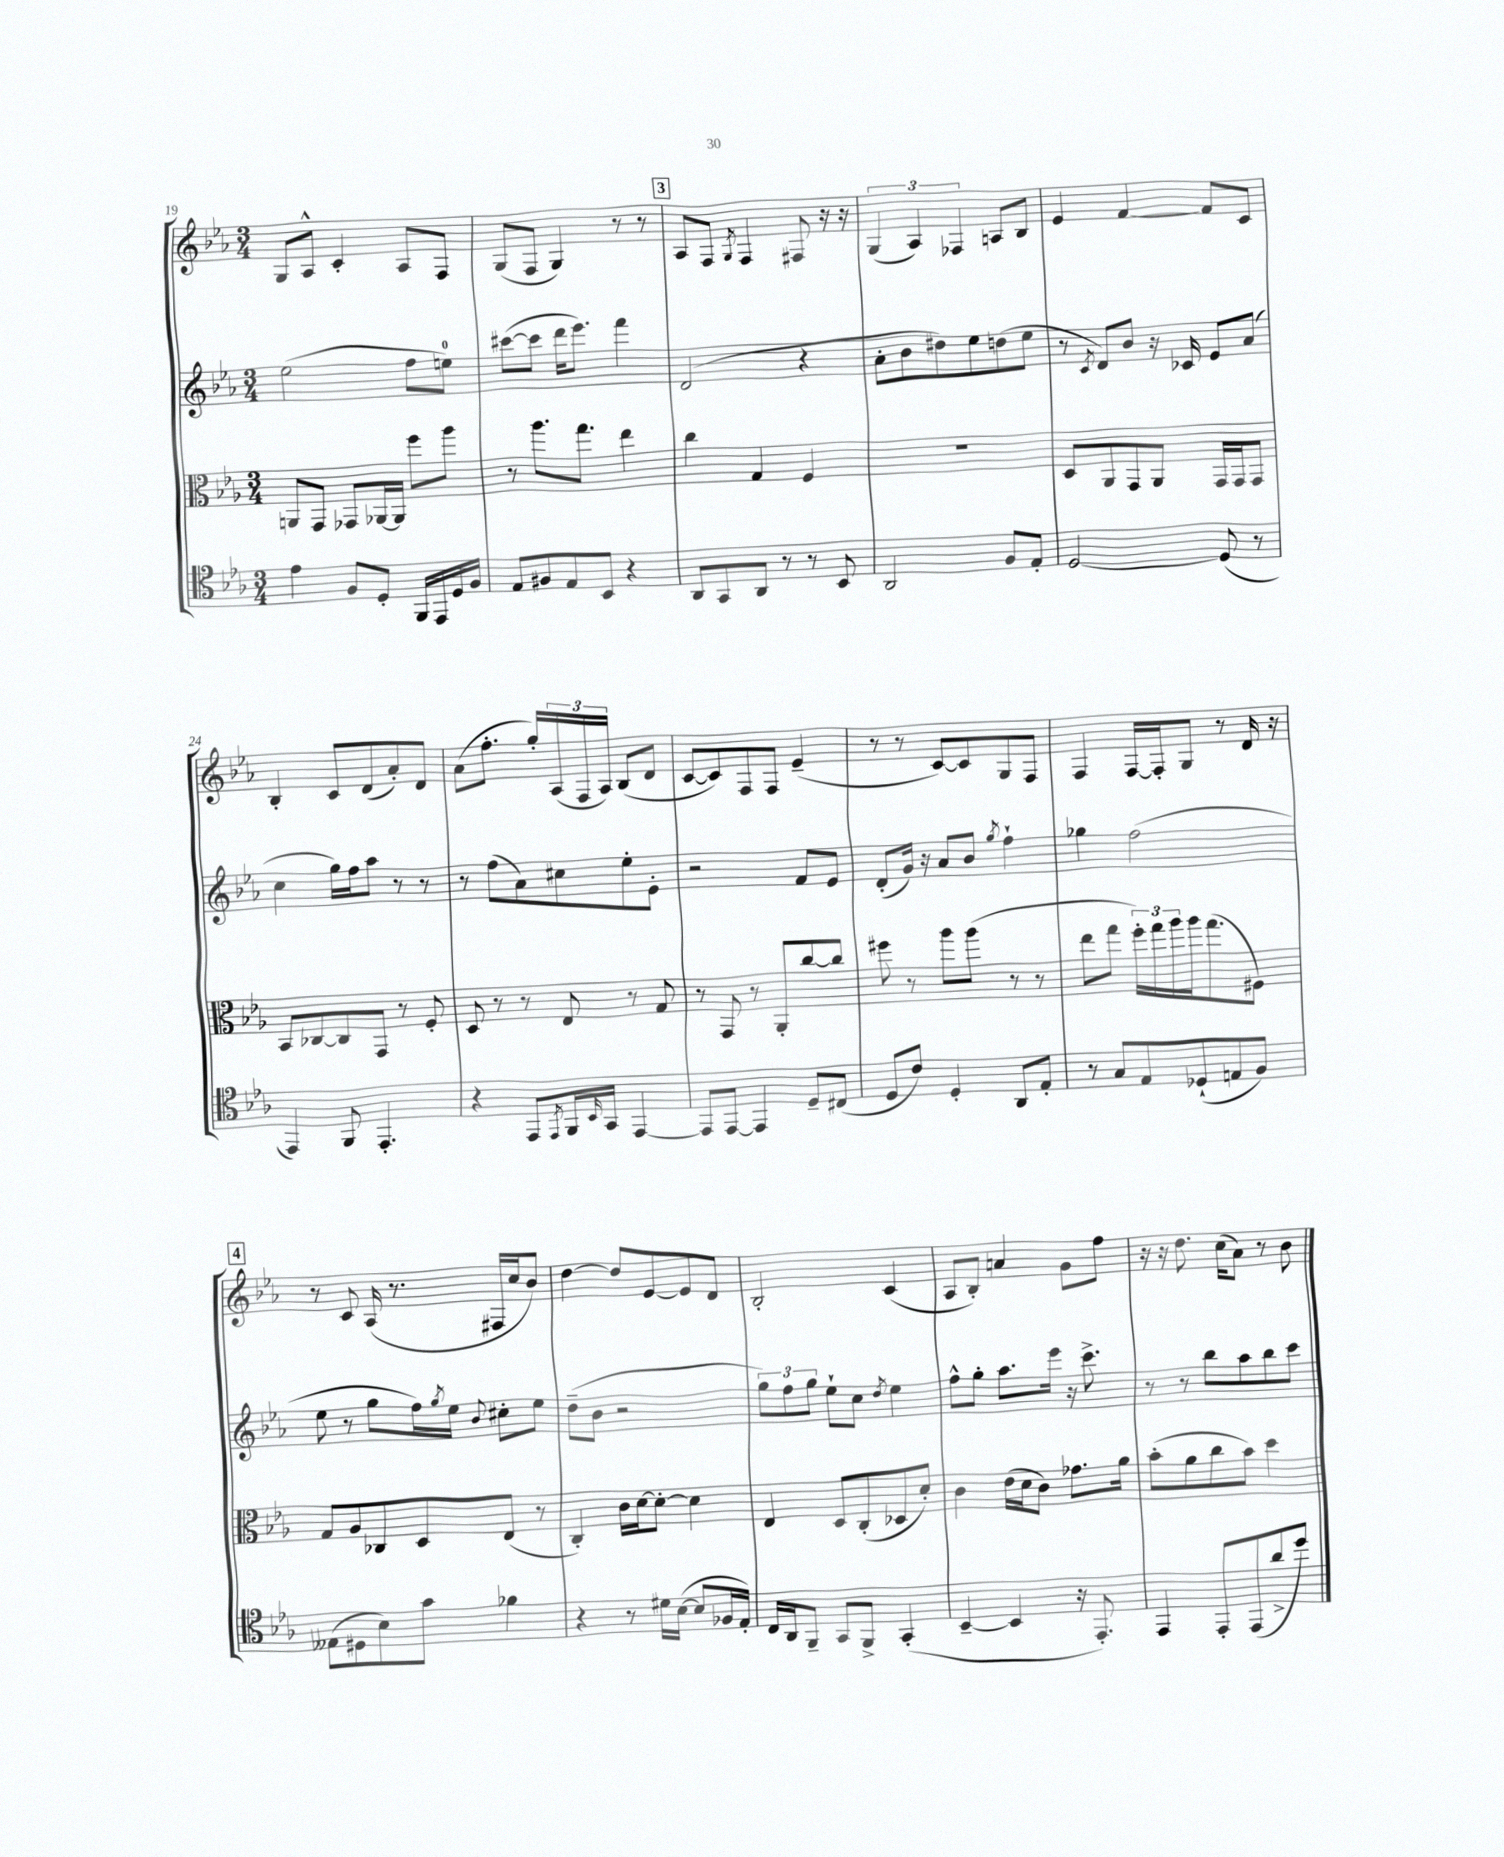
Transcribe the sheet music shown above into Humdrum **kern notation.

**kern	**kern	**kern	**kern
*staff4	*staff3	*staff2	*staff1
*clefC4	*clefC3	*clefG2	*clefG2
*k[b-e-a-]	*k[b-e-a-]	*k[b-e-a-]	*k[b-e-a-]
*M3/4	*M3/4	*M3/4	*M3/4
4e-\	8AA/L	(2ee-\	8G/L
.	8GG/J	.	8A-^^/J
8F/L	8GG-/L	.	4c'/
8D'/J	[16AA-/L	.	.
.	16AA-/]JJ	.	.
16FF/LL	8ff\L	8ff\L	8A-/L
16EE-/	.	.	.
16D/	8aa-\J	8ee\J)	8F/J
16F/JJ	.	.	.
=	=	=	=
8E-/L	8r	([8ccc#\L	(8G/L
8F#/	8.aa-\L	8ccc#\]J	8F/J
8E-/	.	16ddd\LK	4G/)
.	8.gg\J	8.eee-\J)	.
8BB-/J	.	.	.
4r	4ee-\	4fff\	8r
.	.	.	8r
=	=	=	=
8AA-/L	4cc\	(2d/	8A-/L
8GG/	.	.	8F/J
.	.	.	8qG/
8AA-/J	4G/	.	4F/
8r	.	.	.
8r	4F/	4r	8F#/
8BB-/	.	.	16r
.	.	.	16r
=	=	=	=
2AA-/	2.r	8a-'\L	(6G/
.	.	8b-\	.
.	.	.	6A-/)
.	.	8dd#\)	.
.	.	.	6F-/
.	.	8ee-\	.
8F/L	.	(8dd\	8A/L
8E-'/J	.	8ee-\J	8B-/J
=	=	=	=
[2D/	8D/L	8r	4e-/
.	.	8qc/	.
.	8AA-/	8d/L)	.
.	8GG/	8b-/J	[4f/
.	8AA-/J	16r	.
.	.	16c-/	.
(8D/]	16GG/LL	8e-/L	8f/]L
.	16GG/J	.	.
8r	8GG/J	(8a-/J	8c/J
=	=	=	=
4EE-/)	8BB-/L	4cc\	4B-'/
.	[8C-/	.	.
8FF/	8C-/]	16gg\LL)	8c/L
.	.	16ff\J	.
4.EE-'/	8GG/J	8aa-\J	(8d/
.	8r	8r	8a-'/)
.	8F'/	8r	8d/J
=	=	=	=
4r	8D/	8r	(8a-\L
.	8r	(8ff\L	8.ff'\J
8EE-/L	8r	8a-\)	.
.	.	.	16gg'/LL)
8qEE-/	.	.	.
16FF/L	8E-/	8cc#\	(24A-/
.	.	.	24F/
16qqBB-/	.	.	.
16GG/JJ	.	.	.
.	.	.	24A-/JJ)
[4EE-/	8r	8ee-'\	(8B-/L
.	8G/	8e-'\J	8d/J
=	=	=	=
8EE-/]L	8r	2r	[8c/L
[8EE-/J	8GG/	.	8c/])
4EE-/]	8r	.	8F/
.	8AA-'/L	.	8F/J
8D~/L	[8cc/	8f/L	(4e-~/
(8C#/J	8cc/]J	8e-/J	.
=	=	=	=
8D/L	8ff#\	(8d'/L	8r
8c/J)	8r	16g/Jk)	8r
.	.	16r	.
4D'/	8aa-\L	8a-/L	[8c/L)
.	(8aa-\J	8b-/J	8c/]
.	.	8qgg/	.
8AA-/L	8r	4ff`\	8G/
8E-'/J	8r	.	8F/J
=	=	=	=
8r	8ee-\L	4gg-\	4F/
8G/L	8gg\J	.	.
8E-/	24ff'\LL)	(2ff\	[16F/LL
.	24gg\	.	.
.	.	.	16F'/]J
.	24aa-\	.	.
(8D-`/	16aa-\J	.	8G/J
.	(8.gg\	.	.
8E/	.	.	8r
8F/J)	8F#\J)	.	16d/
.	.	.	16r
=	=	=	=
(8E--\L	8G/L	8ee-\	8r
8D#\	8A-/	8r	8c/
8B-\)	8C-/	8gg\L	(16A-/
.	.	.	8.r
8g\J	8D/	16ff\L)	.
.	.	8qgg/	.
.	.	16ee-\JJ	.
.	.	8qqb-/	.
4f-\	(8E-/J	8cc#'\L	16F#/LL
.	.	.	16cc/J
.	8r	8ee-\J	8b-/J)
=	=	=	=
4r	4C'/)	(8dd~\L	[4dd\
.	.	8b-\J	.
8r	16c\LL	2r	8dd/]L
.	[16d\J	.	.
16d#\LL	8d'\_J	.	[8e-/
([16B-\JJ	.	.	.
8B-/]L	4d\]	.	8e-/]
16F-/L	.	.	8d/J
16E-'/JJ)	.	.	.
=	=	=	=
16C/LL	4E-/	12gg\L)	2B-'/
16AA-/J	.	.	.
.	.	12ff\	.
8FF~/J	.	.	.
.	.	12gg\J	.
8GG/L	8D/L	8ee-`\L	.
8FF^/J	(8C'/	8cc\J	.
.	.	8qdd/	.
(4GG'/	8D-/	4ee-\	(4c/
.	8d'/J)	.	.
=	=	=	=
[4BB-~/	4c\	8ff^^\L	8A-/L
.	.	8gg'\J	8B-'/J)
4BB-/]	(16e-\LL	8.aa-\L	4a/
.	16d\J	.	.
.	8c\J)	.	.
.	.	16eee-\Jk	.
16r	8.g-\L	16r	8g\L
8.EE-'/)	.	8.ccc^\	.
.	.	.	8ff\J
.	16a-\Jk	.	.
=	=	=	=
4EE-/	(8b-'\L	8r	16r
.	.	.	16r
.	8a-\	8r	8.dd\
8EE-'/L	8cc\	8bb-\L	.
.	.	.	(16cc\LK
(8EE-/	8b-\J)	8aa-\	8a-\J)
8a-^/	4dd\	8bb-\	8r
8dd/J)	.	8ccc\J	8b-\
==	==	==	==
*-	*-	*-	*-
